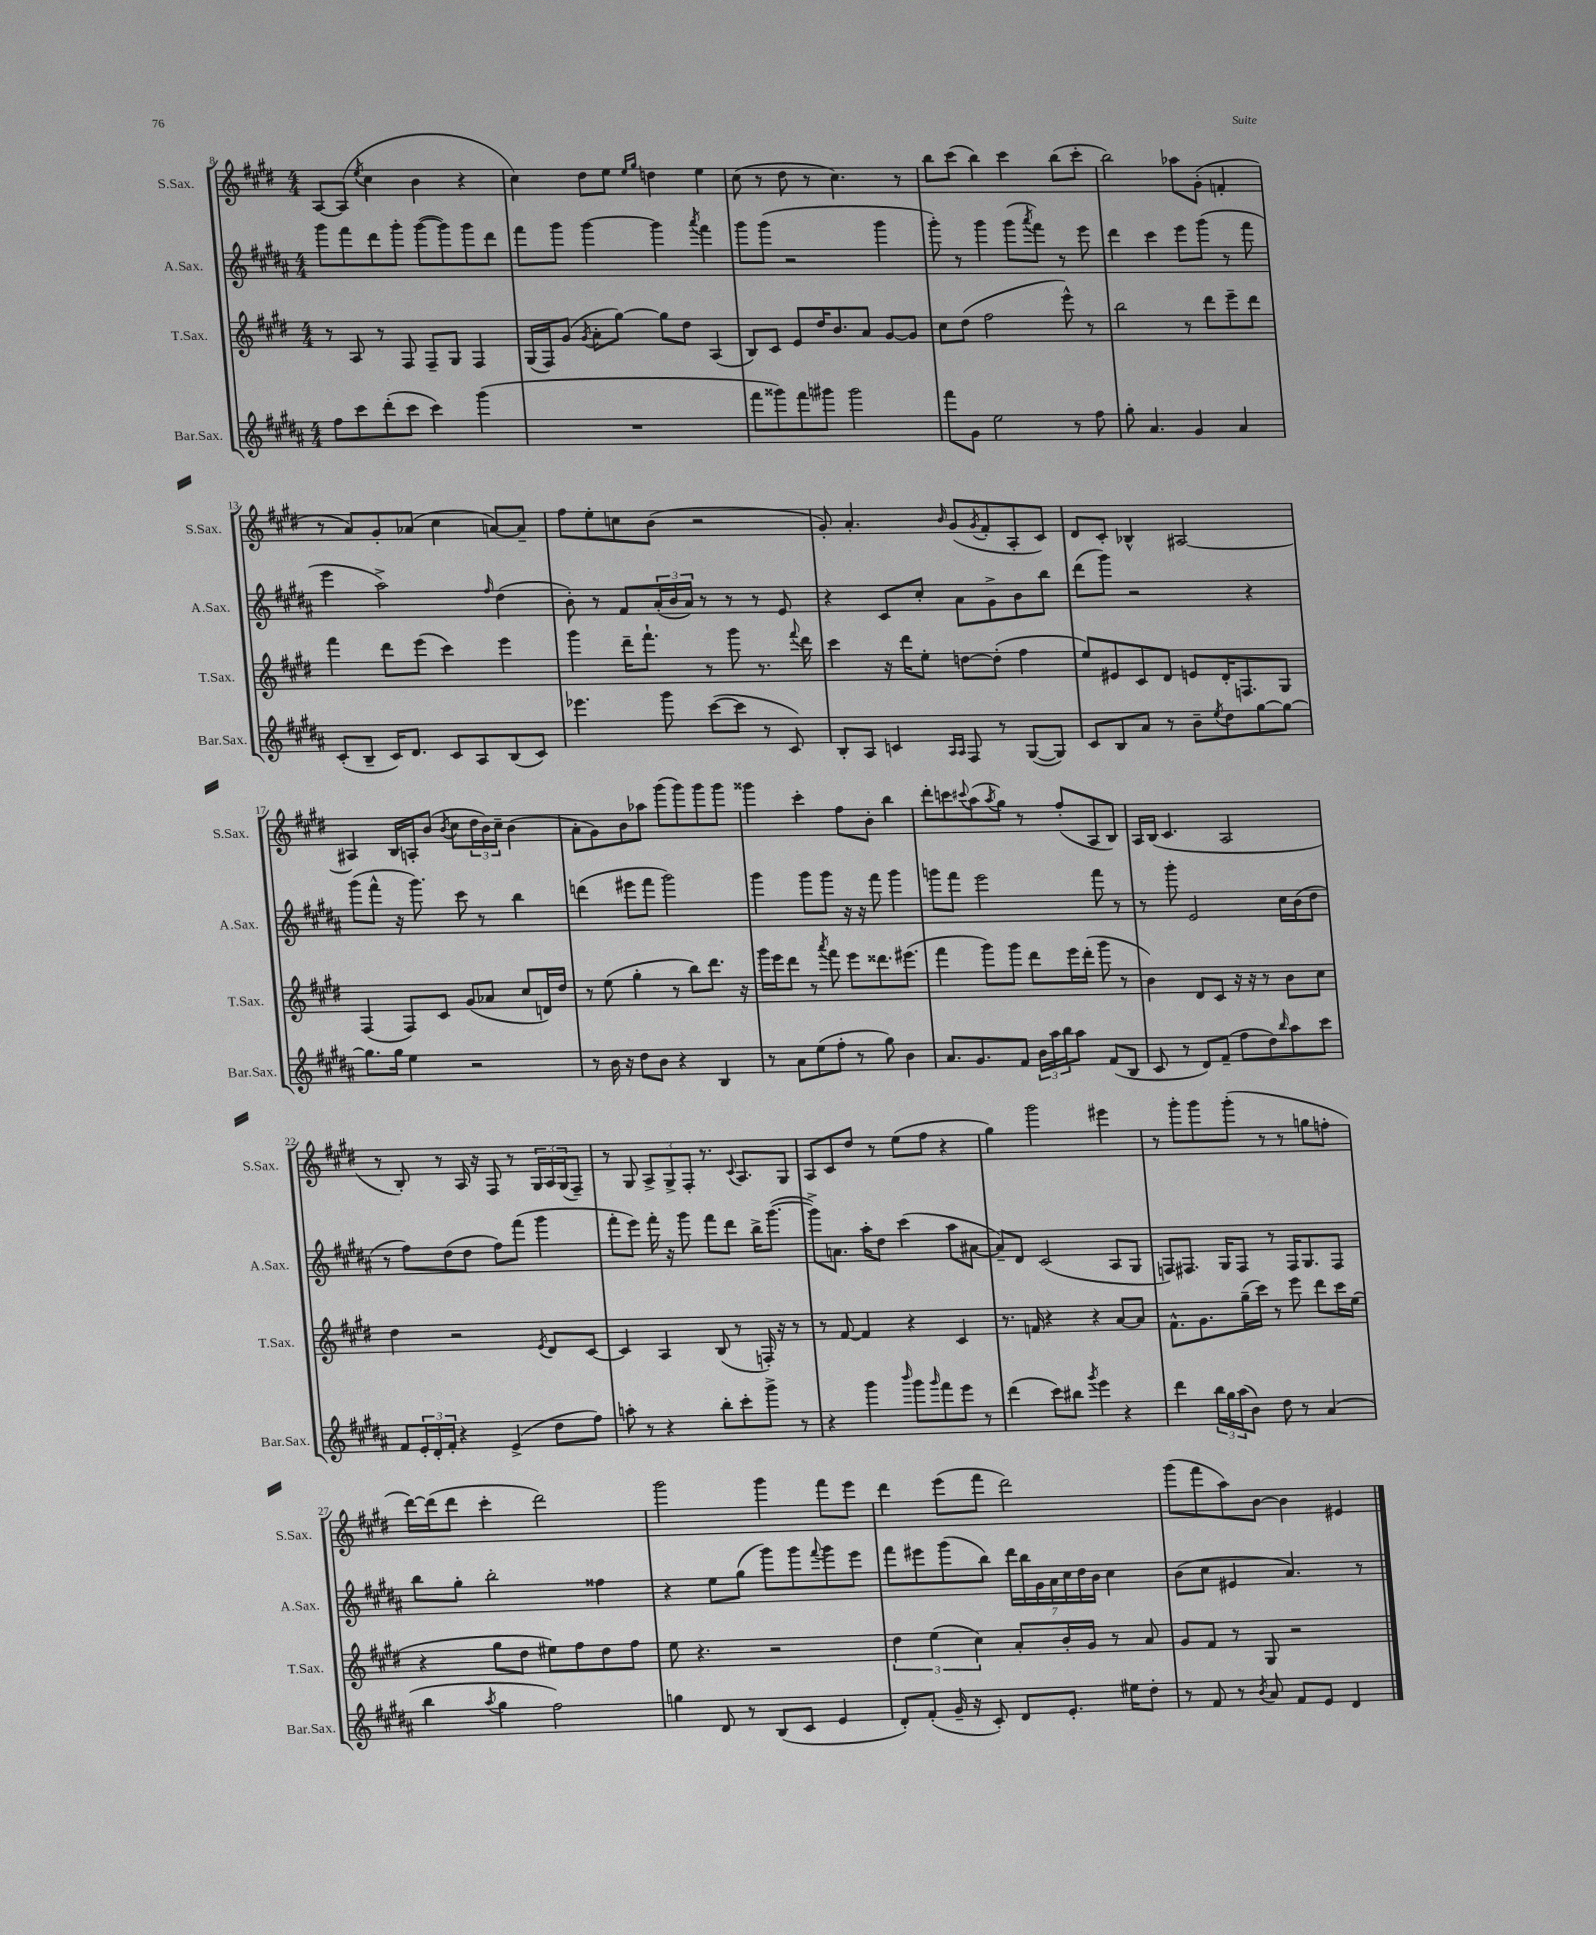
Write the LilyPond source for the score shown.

<<
\new StaffGroup <<
\new Staff = "s0" \with { instrumentName = "S.Sax." shortInstrumentName = "S.Sax." } {
    \clef treble \key e \major \numericTimeSignature \time 4/4
    a8~ a8( \acciaccatura { e''8 } cis''4 b'4 r4 |
    cis''4) dis''8 e''8 \grace { e''16 gis''16 } d''4 e''4 |
    cis''8( r8 dis''8 r8 cis''4.) r8 |
    b''8 cis'''8( b''4) cis'''4 b''8( cis'''8-. |
    b''2) aes''8 gis'8-.( f'4-. |
    r8 a'8) gis'8-. aes'8( cis''4 a'8~) a'8-- |
    fis''8 e''8-. c''8 b'8( r2 |
    gis'8-.) a'4.-. \grace { b'16 } gis'8( \acciaccatura { gis'8 } fis'8-. a8-. cis'8) |
    dis'8 cis'8-. bes4-^ ais2~ |
    ais4 b16 a16-. b'8( \acciaccatura { b'8 } cis''8 \tuplet 3/2 { dis''16 b'16) cis''16-- } b'4( |
    a'8-. gis'8) b'8 aes''8 gis'''8( gis'''8) gis'''8 gis'''8 |
    gisis'''4 cis'''4-. fis''8 b'8-. b''4 |
    dis'''8-. c'''8 \appoggiatura { cis'''8 } a''8( \acciaccatura { a''8 } gis''8) r8 fis''8-.( a8 b8) |
    a16 b16( cis'4. a2 |
    r8 b8-.) r8 a16 r16 fis8 r8 \tuplet 3/2 { gis16 a16 gis16( } fis8--) |
    r8 gis8 \tuplet 3/2 { a8-> gis8-> fis8-. } r8. \appoggiatura { cis'8 } a8. gis8 |
    a8 cis'8 dis''8 r8 e''8( fis''8 r4 |
    gis''4) gis'''2 eis'''4 |
    r8 gis'''8-. gis'''8 gis'''8-.( r8 r8 g''8 f''8-. |
    dis'''16~) dis'''16( dis'''8 cis'''4-. dis'''2) |
    gis'''2 gis'''4 fis'''8 e'''8 |
    dis'''4 e'''8( fis'''8 dis'''2) |
    gis'''8( fis'''8 a''8) b'8~ b'4 eis'4 \bar "|." |
}
\new Staff = "s1" \with { instrumentName = "A.Sax." shortInstrumentName = "A.Sax." } {
    \clef treble \key b \major \numericTimeSignature \time 4/4
    gis'''8 fis'''8 dis'''8 gis'''8-. gis'''8~( gis'''8) gis'''8 dis'''8 |
    fis'''8 gis'''8 gis'''4~ gis'''4 \acciaccatura { ais'''8 } fis'''4 |
    gis'''8 gis'''8( r2 gis'''4 |
    gis'''8-.) r8 gis'''4 gis'''8( \acciaccatura { ais'''8 } fis'''8) r8 e'''8 |
    dis'''4 cis'''4 e'''8 gis'''8( r8 fis'''8 |
    e'''4 ais''2->) \grace { fis''16 } dis''4( |
    b'8-.) r8 fis'8 \tuplet 3/2 { ais'16-.( b'16 ais'16) } r8 r8 r8 e'8 |
    r4 cis'8 cis''8-. ais'8 gis'8-> b'8 b''8 |
    dis'''8( gis'''8) r2 r4 |
    gis'''8( fis'''8-^ r16 gis'''8.) cis'''8 r8 b''4 |
    d'''4( eis'''8 fis'''8 gis'''2) |
    gis'''4 gis'''8 gis'''8 r16 r16 fis'''8 gis'''4 |
    g'''8 fis'''8 e'''2 fis'''8 r8 |
    r8 gis'''8-. e'2 cis''16 b'16( dis''8 |
    r8 fis''8) dis''8( dis''8 fis''8) fis'''8( gis'''4 |
    fis'''8-. e'''8) fis'''16-. r16 gis'''8 fis'''8 dis'''8 b''16-> gis'''8.~( |
    gis'''8->) a'8. ais''16-. dis''8 cis'''4( ais''8 ais'8~ |
    ais'8--) dis'8 cis'2( ais8 gis8 |
    f8) fis8. gis16 fis8 r8 fis16 gis8. fis8 |
    b''8 gis''8-. b''2-. fisis''4 |
    r4 e''8 gis''8( gis'''8) gis'''8 \appoggiatura { fis'''8 } gis'''8 e'''8 |
    fis'''8 eis'''8 gis'''8( b''8) \tuplet 7/4 { dis'''16 b''16 gis'16 ais'16 cis''16 dis''16 b'16 } cis''4 |
    b'8( cis''8 eis'4 ais'4.) r8 \bar "|." |
}
\new Staff = "s2" \with { instrumentName = "T.Sax." shortInstrumentName = "T.Sax." } {
    \clef treble \key e \major \numericTimeSignature \time 4/4
    r8 a8 r8 fis8 fis8-- gis8 fis4 |
    gis16( fis16) gis'8( \acciaccatura { gis'8 } a'8-. gis''8~) gis''8 dis''8 a4( |
    b8) cis'8 e'8 dis''16 b'8. a'8 gis'8~ gis'8 |
    cis''8 dis''8( fis''2 e'''8-^) r8 |
    b''2 r8 dis'''8 e'''8-- dis'''8 |
    fis'''4 dis'''8 e'''8( cis'''4) e'''4 |
    gis'''4 dis'''16-- fis'''8.-! r8 gis'''8 r8. \appoggiatura { fis'''8 } dis'''16 |
    cis'''4 r16 dis'''16 e''8-. d''8~ d''8-.( fis''4 |
    e''8) eis'8 cis'8 dis'8 e'8 dis'16-. f8. gis8 |
    fis4( fis8) cis'8 gis'8( aes'8 cis''8 d'16) dis''16 |
    r8 e''8( gis''4-. r8 b''8) dis'''8. r16 |
    gis'''16 e'''16 dis'''8 r8 \acciaccatura { a'''8 } fis'''8 e'''8 disis'''8. eis'''8.( |
    fis'''4 gis'''8) gis'''8 dis'''8 e'''16 dis'''16-.( gis'''8 r8 |
    b'4) dis'8 cis'8 r16 r16 r8 b'8 cis''8 |
    dis''4 r2 \acciaccatura { e'8 } dis'8 cis'8~ |
    cis'4 a4 b8( r8 f16-.) r16 r8 |
    r8 fis'8~ fis'4 r4 cis'4 |
    r8. f'16 r4 r4 a'8~ a'8 |
    fis'8.-^ gis'8. gis''16--( cis'''16) r8 e'''8 dis'''8 cis'''16 e''16( |
    r4 gis''8 dis''8 eis''8) fis''8 dis''8 fis''8 |
    e''8 r4. r2 |
    \tuplet 3/2 { dis''4 e''4( cis''4) } a'8-. b'16-. gis'16 r8 a'8 |
    gis'8 fis'8 r8 gis8 r2 \bar "|." |
}
\new Staff = "s3" \with { instrumentName = "Bar.Sax." shortInstrumentName = "Bar.Sax." } {
    \clef treble \key b \major \numericTimeSignature \time 4/4
    fis''8 cis'''8 dis'''8-.( cis'''8 cis'''4) gis'''4( |
    R1 |
    fis'''8 gisis'''8) fis'''8 gis'''8 gis'''2 |
    fis'''8 gis'8 e''2 r8 fis''8 |
    gis''8-. ais'4. gis'4 ais'4 |
    cis'8-.( b8-- cis'16) dis'8. cis'8 ais8 b8( cis'8) |
    ees'''4. gis'''8 cis'''8~( cis'''8 r8 cis'8) |
    b8-. ais8 c'4 \grace { ais16 ais16 } fis8 r8 gis8~( gis8) |
    cis'8 b8 ais'8 r8 b'8-- \acciaccatura { e''8 } dis''8 gis''8~ gis''8~ |
    gis''8. gis''16 e''4 r2 |
    r8 b'16 r16 dis''8 b'8 r4 b4 |
    r8 ais'8 e''8( fis''8-. r8 gis''8) b'4 |
    ais'8. gis'8. fis'8 \tuplet 3/2 { b'16 ais''16 b''16 } ais''8 fis'8( b8 |
    cis'8 r8 dis'8) fis'8--( fis''8 dis''8) \grace { b''16 } ais''8 cis'''8 |
    fis'8 \tuplet 3/2 { e'16-. dis'16-. fis'16-. } r4 e'4->( dis''8 fis''8) |
    a''8-. r8 r4 b''8-. cis'''8-. gis'''8-> r8 |
    r4 gis'''4 \grace { b'''16 } gis'''8 \grace { gis'''16 } fis'''8 e'''8 r8 |
    dis'''4( cis'''8) bis''8 \acciaccatura { gis'''8 } e'''4 r4 |
    dis'''4 \tuplet 3/2 { b''16 gis''16 ais''16( } b'8) dis''8 r8 ais'4( |
    b''4 \acciaccatura { ais''8 } gis''4 fis''2) |
    g''4 dis'8 r8 b8( cis'8 e'4 |
    dis'8-.) fis'8-.( gis'16-- r16 cis'8-.) dis'8 e'8.-. eis''16 dis''8-. |
    r8 fis'8 r8 \acciaccatura { b'8 } ais'8 fis'8 e'8 dis'4 \bar "|." |
}
>>
>>
\layout { \context { \Score currentBarNumber = #8 } }
